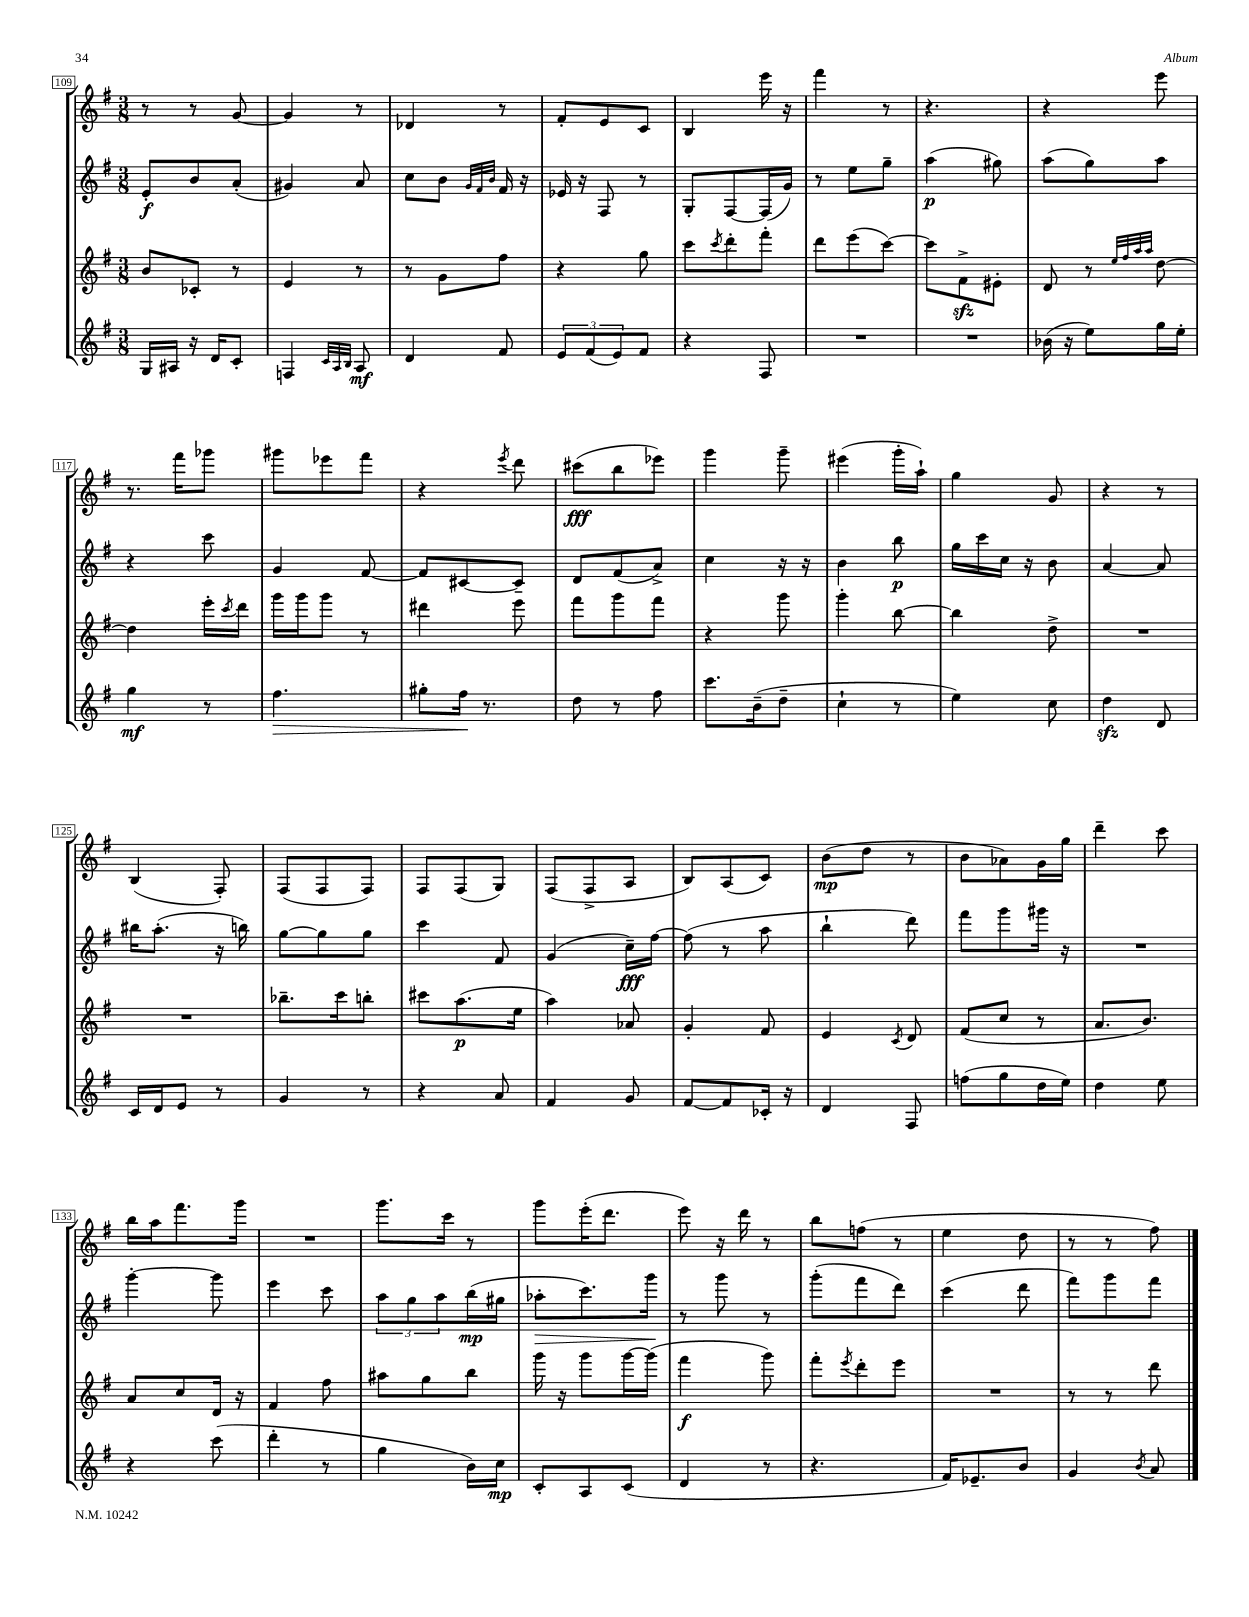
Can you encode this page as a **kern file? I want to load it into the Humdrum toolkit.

**kern	**kern	**kern	**kern
*staff4	*staff3	*staff2	*staff1
*clefG2	*clefG2	*clefG2	*clefG2
*k[f#]	*k[f#]	*k[f#]	*k[f#]
*M3/8	*M3/8	*M3/8	*M3/8
16G/LL	8b/L	8e'/L	8r
16A#/JJ	.	.	.
16r	8c-'/J	8b/	8r
16d/LK	.	.	.
8c'/J	8r	(8a'/J	[8g/
=	=	=	=
4F/	4e/	4g#/)	4g/]
32qqc/LLL	.	.	.
32qqA/	.	.	.
32qqB/JJJ	.	.	.
8A/	8r	8a/	8r
=	=	=	=
4d/	8r	8cc\L	4d-/
.	8g\L	8b\J	.
.	.	32qqg/LLL	.
.	.	32qqf#/	.
.	.	32qqb/JJJ	.
8f#/	8ff#\J	16f#/	8r
.	.	16r	.
=	=	=	=
12e/L	4r	16e-/	8f#'/L
.	.	16r	.
(12f#/	.	.	.
.	.	8F#/	8e/
12e/)	.	.	.
8f#/J	8gg\	8r	8c/J
=	=	=	=
4r	8ccc\L	8G'/L	4B/
.	8qccc/	.	.
.	8ddd'\	[8F#/	.
8F#/	8fff#'\J	(16F#/]L	16eee\
.	.	16g/JJ)	16r
=	=	=	=
4.r	8ddd\L	8r	4fff#\
.	(8eee\	8ee\L	.
.	[8ccc\J)	8gg~\J	8r
=	=	=	=
4.r	8ccc\]L	(4aa\	4.r
.	8f#^\	.	.
.	8e#'\J	8gg#\)	.
=	=	=	=
(16b-\	8d/	(8aa\L	4r
16r	.	.	.
8ee\L)	8r	8gg\)	.
.	32qqee/LLL	.	.
.	32qqff#/	.	.
.	32qqaa/	.	.
.	32qqaa/JJJ	.	.
16gg\L	[8dd\	8aa\J	8eee\
16ee'\JJ	.	.	.
=	=	=	=
4gg\	4dd\]	4r	8.r
.	.	.	16fff#\LK
8r	16eee'\LL	8ccc\	8ggg-\J
.	8qccc/	.	.
.	16ddd\JJ	.	.
=	=	=	=
4.ff#\	16ggg\LL	4g/	8ggg#\L
.	16ggg\J	.	.
.	8ggg\J	.	8eee-\
.	8r	[8f#/	8fff#\J
=	=	=	=
8gg#'\L	4ddd#\	8f#/]L	4r
16ff#\Jk	.	[8c#/	.
8.r	.	.	.
.	.	.	8qeee/
.	8eee\	8c#~/]J	8ddd\
=	=	=	=
8dd\	8fff#\L	8d/L	(8ccc#\L
8r	8ggg\	(8f#/	8bb\
8ff#\	8fff#\J	8a^/J)	8eee-\J)
=	=	=	=
8.ccc\L	4r	4cc\	4ggg\
(16b~\k	.	.	.
8dd~\J	8ggg\	16r	8ggg~\
.	.	16r	.
=	=	=	=
4cc`\	4ggg'\	4b\	(4eee#\
8r	[8bb\	8bb\	16ggg'\LL
.	.	.	16aa`\JJ)
=	=	=	=
4ee\)	4bb\]	16gg\LL	4gg\
.	.	16ccc\	.
.	.	16cc\JJ	.
.	.	16r	.
8cc\	8dd^\	8b\	8g/
=	=	=	=
4dd\	4.r	[4a/	4r
8d/	.	8a/]	8r
=	=	=	=
16c/LL	4.r	16bb#\LK	(4B/
16d/J	.	(8.aa'\J	.
8e/J	.	.	.
8r	.	16r	8F#'/)
.	.	16bb\)	.
=	=	=	=
4g/	8.bb-~\L	[8gg\L	(8F#/L
.	.	8gg\]	8F#/
.	16ccc\k	.	.
8r	8bb'\J	8gg\J	8F#/J)
=	=	=	=
4r	8ccc#\L	4ccc\	8F#/L
.	(8.aa\	.	(8F#/
8a/	.	8f#/	8G/J)
.	16ee\Jk	.	.
=	=	=	=
4f#/	4aa\)	(4g/	(8F#/L
.	.	.	8F#^/
8g/	8a-/	16cc~\LL)	8A/J
.	.	[16ff#\JJ	.
=	=	=	=
[8f#/L	4g'/	(8ff#\]	8B/L)
8f#/]	.	8r	(8A/
16c-'/Jk	8f#/	8aa\	8c/J)
16r	.	.	.
=	=	=	=
4d/	4e/	4bb`\	(8b\L
.	.	.	8dd\J
.	8qc/	.	.
8F#/	8d/	8ddd\)	8r
=	=	=	=
(8ff\L	(8f#/L	8fff#\L	8b\L
8gg\	8cc/J	8ggg\	8a-\)
16dd\L	8r	16ggg#\Jk	16g\L
16ee\JJ)	.	16r	16gg\JJ
=	=	=	=
4dd\	8.a/L	4.r	4ddd~\
.	8.b/J)	.	.
8ee\	.	.	8ccc\
=	=	=	=
4r	8a/L	[4ggg'\	16bb\LL
.	.	.	16aa\J
.	8cc/	.	8.fff#\
(8ccc\	16d/Jk	8ggg\]	.
.	16r	.	16ggg\Jk
=	=	=	=
4ddd'\	4f#/	4eee\	4.r
8r	8ff#\	8ccc\	.
=	=	=	=
4gg\	8aa#\L	12aa\L	8.ggg\L
.	.	12gg\	.
.	8gg\	.	.
.	.	12aa\	.
.	.	.	16ccc\Jk
16b\LL)	8bb\J	(16bb\L	8r
16cc\JJ	.	16gg#\JJ	.
=	=	=	=
8c'/L	16ggg\	8aa-'\L	8ggg\L
.	16r	.	.
8A/	8ggg\L	8.ccc\)	(16eee'\K
.	.	.	8.ddd\J
(8c/J	[16ggg\L	.	.
.	(16ggg\]JJ	16ggg\Jk	.
=	=	=	=
4d/	4fff#\	8r	8eee\)
.	.	8ggg\	16r
.	.	.	16ddd\
8r	8ggg\)	8r	8r
=	=	=	=
4.r	8fff#'\L	(8ggg'\L	8bb\L
.	8qeee/	.	.
.	8ddd'\	8fff#\	(8ff\J
.	8eee\J	8ddd\J)	8r
=	=	=	=
16f#/LK)	4.r	(4ccc\	4ee\
8.e-~/	.	.	.
8b/J	.	8ddd\	8dd\
=	=	=	=
4g/	8r	8fff#\L)	8r
.	8r	8ggg\	8r
8qb/	.	.	.
8a/	8ddd\	8fff#\J	8ff#\)
==	==	==	==
*-	*-	*-	*-
